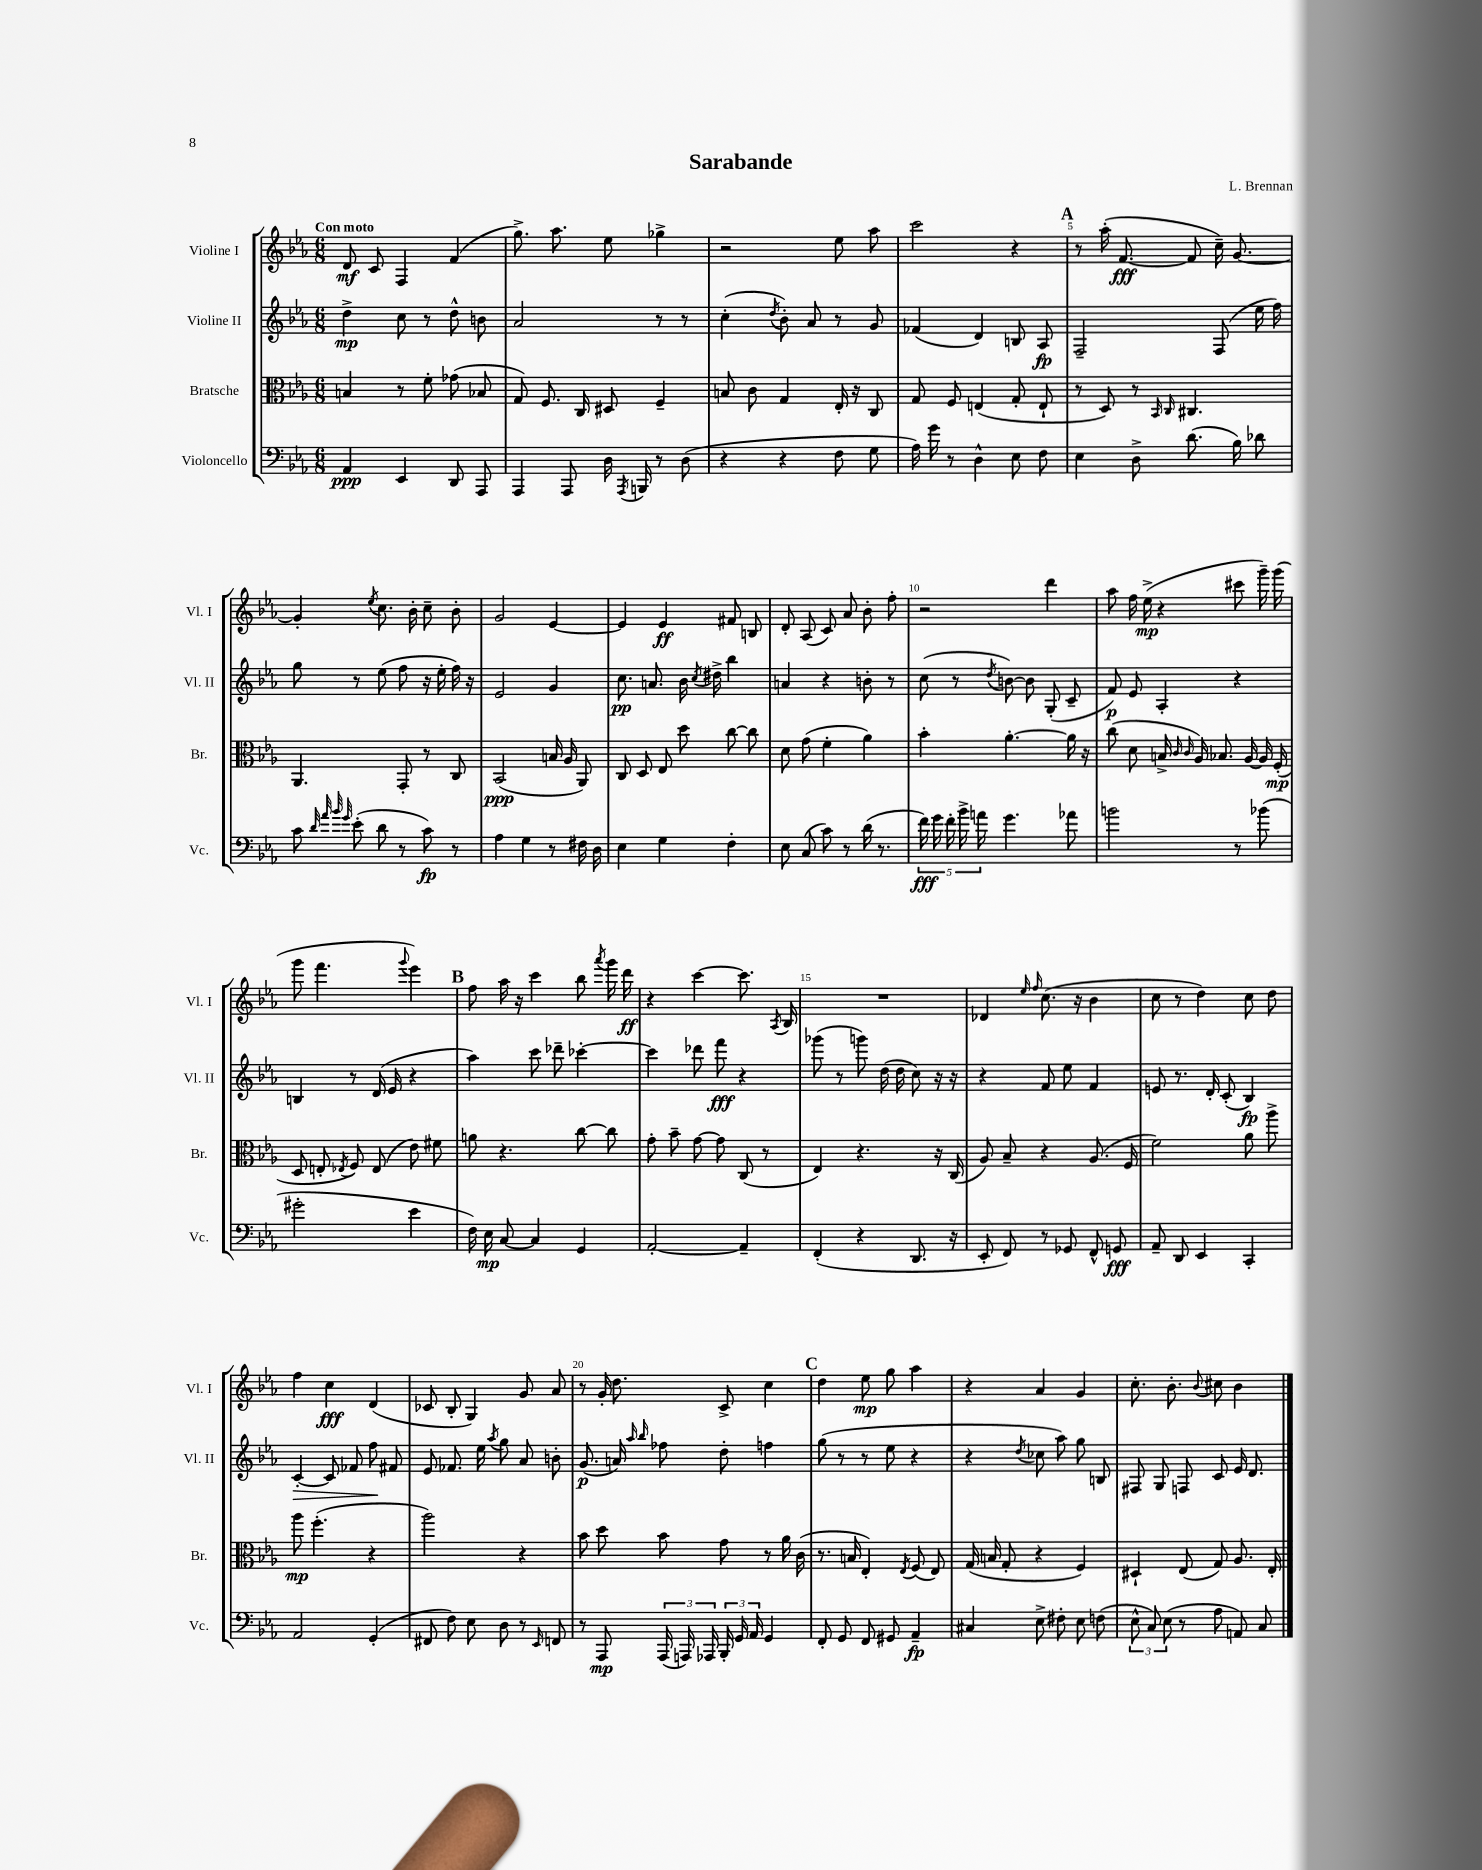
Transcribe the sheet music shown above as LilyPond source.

\header { title = "Sarabande" composer = "L. Brennan" }
<<
\new StaffGroup <<
\new Staff = "s0" \with { instrumentName = "Violine I" shortInstrumentName = "Vl. I" } {
    \clef treble \key ees \major \numericTimeSignature \time 6/8 \tempo "Con moto"
    \autoBeamOff d'8\mf c'8 f4 f'4( |
    g''8.->) aes''8. ees''8 ges''4-> |
    r2 ees''8 aes''8 |
    c'''2 r4 |
    \mark \markup { \bold "A" } r8 aes''16-.( f'8.~\fff f'8 c''16--) g'8.~ |
    g'4-. \acciaccatura { ees''8 } c''8. bes'16-. c''8-- bes'8-. |
    g'2 ees'4~ |
    ees'4 ees'4\ff fis'8 b8 |
    d'8-. aes8( c'8) aes'8 bes'8-. f''8-. |
    r2 d'''4 |
    aes''8 f''16 ees''16->\mp( r4 cis'''8 g'''16--) g'''16( |
    g'''8 f'''4. \appoggiatura { g'''8 } ees'''4) |
    \mark \markup { \bold "B" } f''8 aes''16 r16 c'''4 bes''8 \acciaccatura { aes'''8 } g'''16 d'''16\ff |
    r4 c'''4~ c'''8. \acciaccatura { aes8 } bes16 |
    R2. |
    des'4 \grace { ees''16 f''16 } c''8.( r16 bes'4 |
    c''8 r8 d''4) c''8 d''8 |
    f''4 c''4\fff d'4( |
    ces'8 bes8-. g4) g'8 aes'8 |
    r8 g'16-. d''8. c'8-> c''4 |
    \mark \markup { \bold "C" } d''4 ees''8\mp g''8 aes''4 |
    r4 aes'4 g'4 |
    c''8.-. bes'8.-. \appoggiatura { bes'8 } cis''8 bes'4 \bar "|." |
}
\new Staff = "s1" \with { instrumentName = "Violine II" shortInstrumentName = "Vl. II" } {
    \clef treble \key ees \major \numericTimeSignature \time 6/8
    \autoBeamOff d''4->\mp c''8 r8 d''8-^ b'8 |
    aes'2 r8 r8 |
    c''4-.( \acciaccatura { d''8 } bes'8-.) aes'8 r8 g'8 |
    fes'4( d'4) b8 aes8\fp |
    \mark \markup { \bold "A" } f2-- f8( ees''16 f''16) |
    g''8 r8 ees''8( f''8 r16 ees''16-. f''16) r16 |
    ees'2 g'4 |
    c''8.\pp a'8. bes'16 \acciaccatura { c''8 } dis''16-> bes''4 |
    a'4 r4 b'8-. r8 |
    c''8( r8 \acciaccatura { d''8 } b'8~) b'8 g8-.( c'8-- |
    f'8\p) ees'8 aes4-. r4 |
    b4 r8 d'16( ees'16 r4 |
    \mark \markup { \bold "B" } aes''4) c'''8 des'''8-- ces'''4~-. |
    ces'''4 des'''8 f'''8\fff r4 |
    ges'''8( r8 g'''8) d''16( d''16 c''8) r16 r16 |
    r4 f'8 ees''8 f'4 |
    e'8 r8. d'16-. c'8-.( bes4\fp) |
    c'4~-.\> c'8 fes'8 f''8\! fis'8 |
    ees'8 fes'8. ees''16 \acciaccatura { aes''8 } g''8 aes'8 b'8-. |
    g'8.\p( a'16) \grace { aes''16 bes''16 } fes''8 d''8-. f''4 |
    \mark \markup { \bold "C" } g''8( r8 r8 ees''8 r4 |
    r4 \acciaccatura { d''8 } ces''8 aes''8) g''8 b8 |
    fis8 g8 f8 c'8 ees'16 d'8. \bar "|." |
}
\new Staff = "s2" \with { instrumentName = "Bratsche" shortInstrumentName = "Br." } {
    \clef alto \key ees \major \numericTimeSignature \time 6/8
    \autoBeamOff b4 r8 f'8-. ges'8( bes8 |
    g8) f8. c16 dis8 f4-- |
    b8 c'8 g4 ees16-. r16 c8 |
    g8 f8 e4( g8-. e8-! |
    \mark \markup { \bold "A" } r8 d8) r8 \grace { bes,16 c16 } cis4. |
    aes,4. g,8-. r8 c8 |
    bes,2\ppp( b16 aes16 aes,8) |
    c8 d8 ees8 d''8 c''8~ c''8 |
    d'8 g'8( f'4-. aes'4) |
    bes'4-. aes'4.~-. aes'16 r16 |
    c''8( d'8 b16-> \grace { c'16 c'16 } aes16) bes8. aes16~ aes16 f16-.\mp( |
    d8 e8-. \acciaccatura { ees8 } f8) ees8( ees'8) fis'8 |
    \mark \markup { \bold "B" } a'8 r4. c''8~ c''8 |
    g'8-. bes'8-- g'8~ g'8 c8( r8 |
    ees4) r4. r16 c16( |
    aes8) bes8-- r4 aes8.( f16 |
    f'2) aes'8 aes''8-> |
    aes''8\mp f''4.-.( r4 |
    aes''2) r4 |
    bes'8 d''8 bes'8 g'8 r8 aes'16 c'16( |
    \mark \markup { \bold "C" } r8. b16 ees4-.) \acciaccatura { ees8 } f8( ees8) |
    g16( b16 g8-. r4 f4) |
    dis4-! ees8( g8) aes8. ees16-. \bar "|." |
}
\new Staff = "s3" \with { instrumentName = "Violoncello" shortInstrumentName = "Vc." } {
    \clef bass \key ees \major \numericTimeSignature \time 6/8
    \autoBeamOff aes,4\ppp ees,4 d,8 aes,,8 |
    aes,,4 aes,,8 d16 \acciaccatura { aes,,8 } b,,16 r8 d8( |
    r4 r4 f8 g8 |
    aes16) g'16 r8 d4-^ ees8 f8 |
    \mark \markup { \bold "A" } ees4 d8-> d'8.( bes16) des'8 |
    c'8 \grace { d'32 aes'32 bes'32 g'32 } ees'8-.( d'8 r8 c'8\fp) r8 |
    aes4 g4 r8 fis16 d16 |
    ees4 g4 f4-. |
    ees8 c8( c'8) r8 d'16( r8. |
    \tuplet 5/4 { f'16\fff) g'16 f'16-. bes'16-> a'16 } g'4. aes'8 |
    b'2 r8 bes'8( |
    gis'2-. ees'4 |
    \mark \markup { \bold "B" } f16) ees16\mp c8~ c4 g,4 |
    aes,2~-. aes,4-- |
    f,4-.( r4 d,8. r16 |
    ees,8-. f,8) r8 ges,8 f,8-^ g,8\fff |
    aes,8-- d,8 ees,4 c,4-. |
    aes,2 g,4-.( |
    fis,8 f8) ees8 d8 r8 \grace { ees,16 } f,8 |
    r8 aes,,8\mp \tuplet 3/2 { aes,,16( a,,16) aes,,16 } \tuplet 3/2 { bes,,16-. g,16 aes,16 } g,4 |
    \mark \markup { \bold "C" } f,8-. g,8 f,8 gis,8 aes,4--\fp |
    cis4 ees8-> fis8-. ees8 f8( |
    \tuplet 3/2 { ees8-^ c8) ees8( } r8 aes8 a,8) c8 \bar "|." |
}
>>
>>
\layout { \context { \Score \override BarNumber.break-visibility = ##(#f #t #t) barNumberVisibility = #(every-nth-bar-number-visible 5) } }
